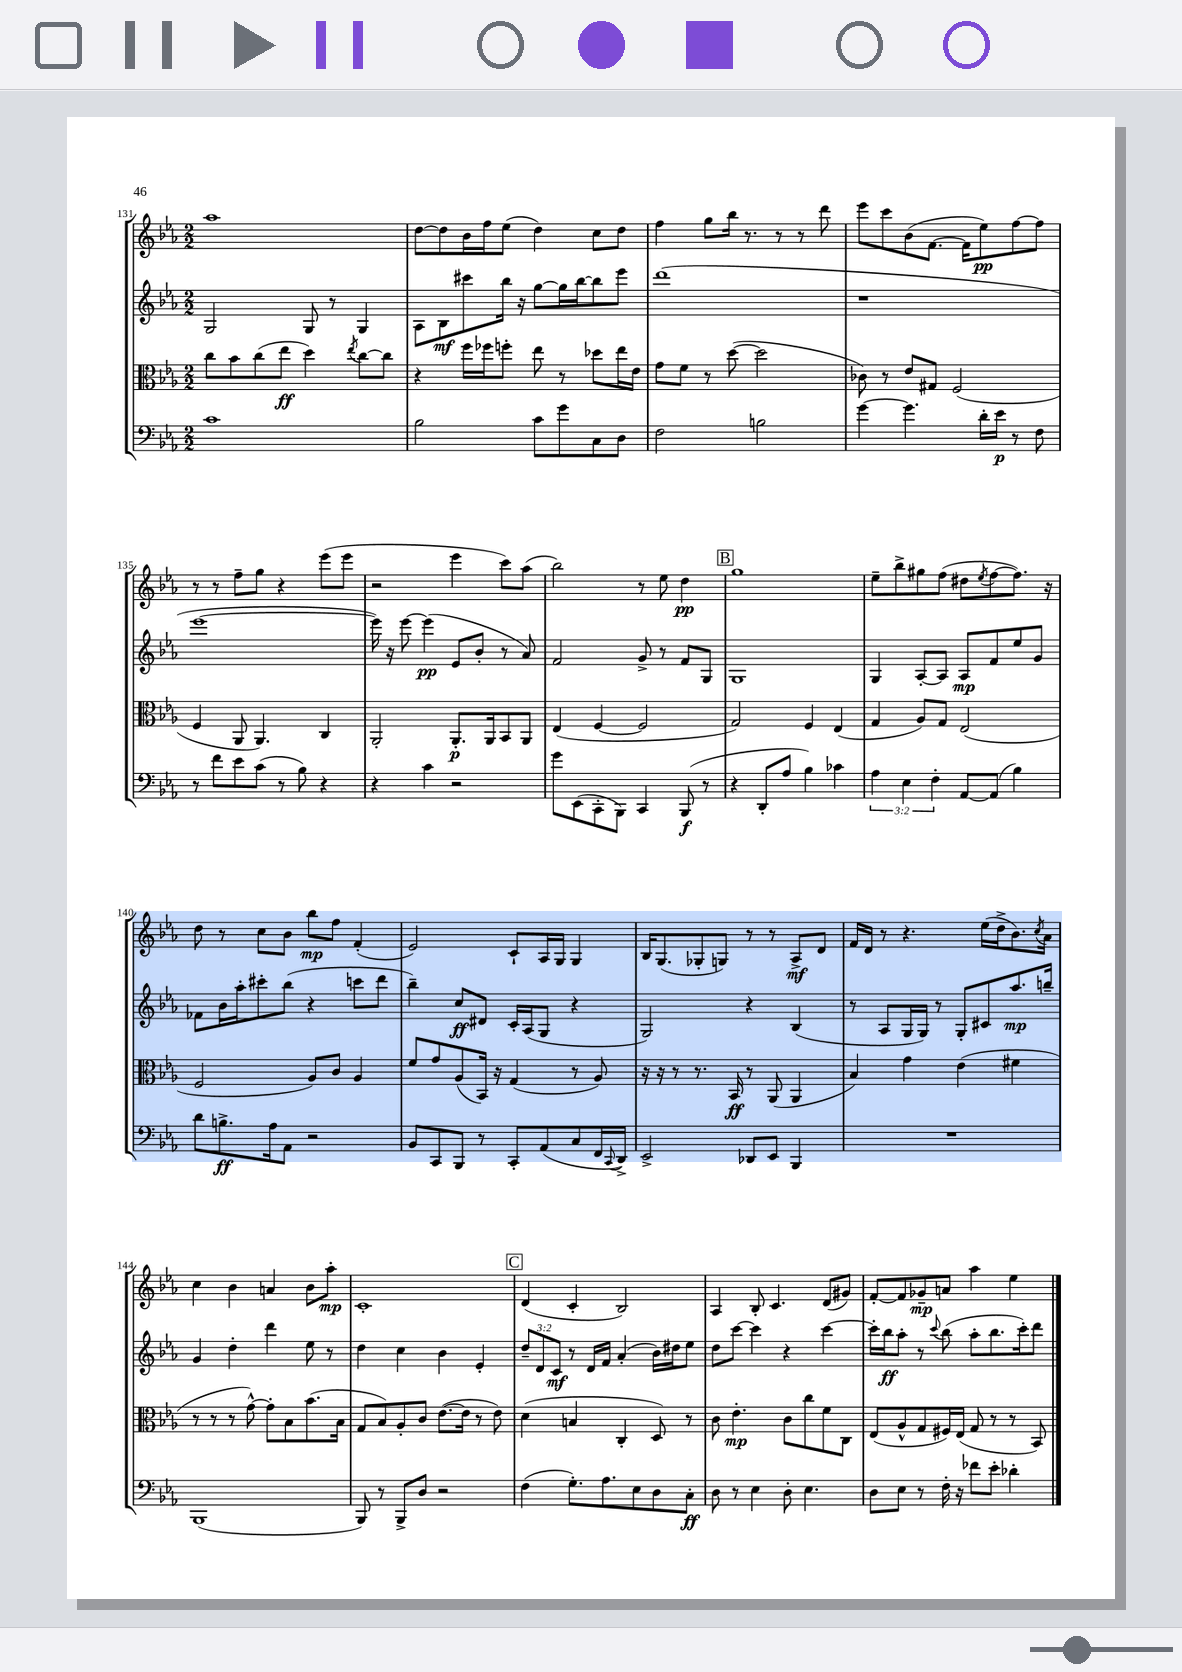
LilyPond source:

<<
\new StaffGroup <<
\new Staff = "s0" {
    \clef treble \key ees \major \numericTimeSignature \time 2/2
    aes''1 |
    d''8~ d''8 bes'16 f''16 ees''8( d''4) c''8 d''8 |
    f''4 g''8 bes''16 r8. r8 r8 d'''8 |
    ees'''8 c'''8 bes'8( f'8.~ f'16 ees''8\pp) f''8~ f''8 |
    r8 r8 f''8-- g''8 r4 ees'''8( ees'''8 |
    r2 ees'''4 c'''8) aes''8( |
    bes''2) r8 ees''8 d''4\pp |
    \mark \markup { \box "B" } g''1 |
    ees''8-- bes''8-> gis''8 f''8( dis''8 \acciaccatura { ees''8 } f''8~ f''8.) r16 |
    d''8 r8 c''8 bes'8 bes''8\mp f''8 f'4-.( |
    ees'2) c'8-! aes16 g16 g4 |
    bes16 g8.( ges8-. g8) r8 r8 aes8->\mf d'8 |
    f'16 d'16 r8 r4. ees''16( d''16-> bes'8.) \acciaccatura { c''8 } aes'16 |
    c''4 bes'4 a'4 bes'8 aes''8-.\mp |
    c'1-. |
    \mark \markup { \box "C" } d'4( c'4-. bes2) |
    aes4 bes8-. c'4. d'8( gis'8) |
    f'8~-. f'8 ges'8--\mp a'8 aes''4 ees''4 \bar "|." |
}
\new Staff = "s1" {
    \clef treble \key ees \major \numericTimeSignature \time 2/2 \override Staff.TupletNumber.text = #tuplet-number::calc-fraction-text
    g2 g8 r8 g4 |
    aes8 bes8\mf cis'''8 bes''16 r16 g''8~ g''16 bes''16~ bes''8 ees'''8 |
    d'''1( |
    r1 |
    ees'''1~ |
    ees'''16) r16 ees'''8~ ees'''4\pp( ees'8 bes'8-. r8 aes'8) |
    f'2 g'8-> r8 f'8 g8 |
    \mark \markup { \box "B" } g1 |
    g4 aes8~-. aes8 aes8\mp f'8 ees''8 g'8 |
    fes'8 bes'16 aes''16-. cis'''8-. bes''8( r4 c'''8 d'''8 |
    bes''4--) c''8\ff dis'8 c'16-. aes16( g8 r4 |
    g2) r4 bes4( |
    r8 aes8 g16 g16) r8 g8-. cis'8 aes''8.\mp b''16-- |
    g'4 d''4-. d'''4 ees''8 r8 |
    d''4 c''4 bes'4 ees'4-. |
    \mark \markup { \box "C" } \tuplet 3/2 { d''8-- d'8 c'8\mf } r8 d'16 f'16 aes'4-.( bes'16) dis''16 ees''8 |
    d''8 c'''8~ c'''4 r4 c'''4~ |
    c'''16-. bes''16\ff aes''8-. r8 \appoggiatura { c'''8 } bes''8( aes''8-. bes''8. c'''16-.) d'''8 \bar "|." |
}
\new Staff = "s2" {
    \clef alto \key ees \major \numericTimeSignature \time 2/2
    c''8 bes'8 c''8( ees''8\ff d''4) \acciaccatura { ees''8 } c''8~ c''8 |
    r4 f''16 fes''16 f''8-. ees''8 r8 des''8 ees''16 ees'16 |
    g'8 f'8 r8 d''8~( d''2 |
    ces'8) r8 ees'8 gis8 f2( |
    f4 aes,8 aes,4.) c4 |
    aes,2-. aes,8.-.\p aes,16 bes,8 aes,8 |
    ees4( f4~ f2 |
    \mark \markup { \box "B" } g2) f4 ees4( |
    g4 aes8) g8 ees2( |
    f2 aes8) c'8 aes4 |
    f'8 g'8 aes8( bes,16) r16 g4( r8 aes8) |
    r16 r16 r8 r8. bes,16\ff r8 aes,8( aes,4 |
    bes4) g'4 ees'4( fis'4 |
    r8 r8 r8 g'8~-^) g'8-. bes8 bes'8.( bes16 |
    g8 bes8) aes8-. c'8 ees'8.~( ees'16 r8 ees'8) |
    \mark \markup { \box "C" } d'4( b4 c4-. d8) r8 |
    c'8 ees'4.-.\mp c'8 c''8 f'8 c8 |
    ees8( aes8-^ g8 fis16) ees16( g8 r8 r8 bes,8) \bar "|." |
}
\new Staff = "s3" {
    \clef bass \key ees \major \numericTimeSignature \time 2/2 \override Staff.TupletNumber.text = #tuplet-number::calc-fraction-text
    c'1 |
    bes2 c'8 g'8 c8 d8 |
    f2 b2 |
    g'4~ g'4. d'16-. ees'16\p r8 f8 |
    r8 f'8 ees'8 c'8( r8 bes8) r4 |
    r4 c'4 r2 |
    g'8 ees,8( c,8-. bes,,8) c,4 bes,,8\f( r8 |
    \mark \markup { \box "B" } r4 d,8-. aes8 bes4) ces'4 |
    \tuplet 3/2 { aes4 ees4 f4-. } aes,8~ aes,8( bes4) |
    d'8 b8.->\ff aes16 aes,8 r2 |
    bes,8 c,8 bes,,8 r8 c,8-. aes,8( c8 f,16 \appoggiatura { c,8 } d,16->) |
    ees,2-> des,8 ees,8 bes,,4 |
    R1 |
    bes,,1( |
    bes,,8) r8 bes,,8-> d8 r2 |
    \mark \markup { \box "C" } f4( g8.-.) aes8. ees8 d8 c8-.\ff |
    d8 r8 ees4 d8-. ees4. |
    d8 ees8 r8 f16-. r16 fes'8 ees'8-. des'4-. \bar "|." |
}
>>
>>
\layout { \context { \Score currentBarNumber = #131 } }
